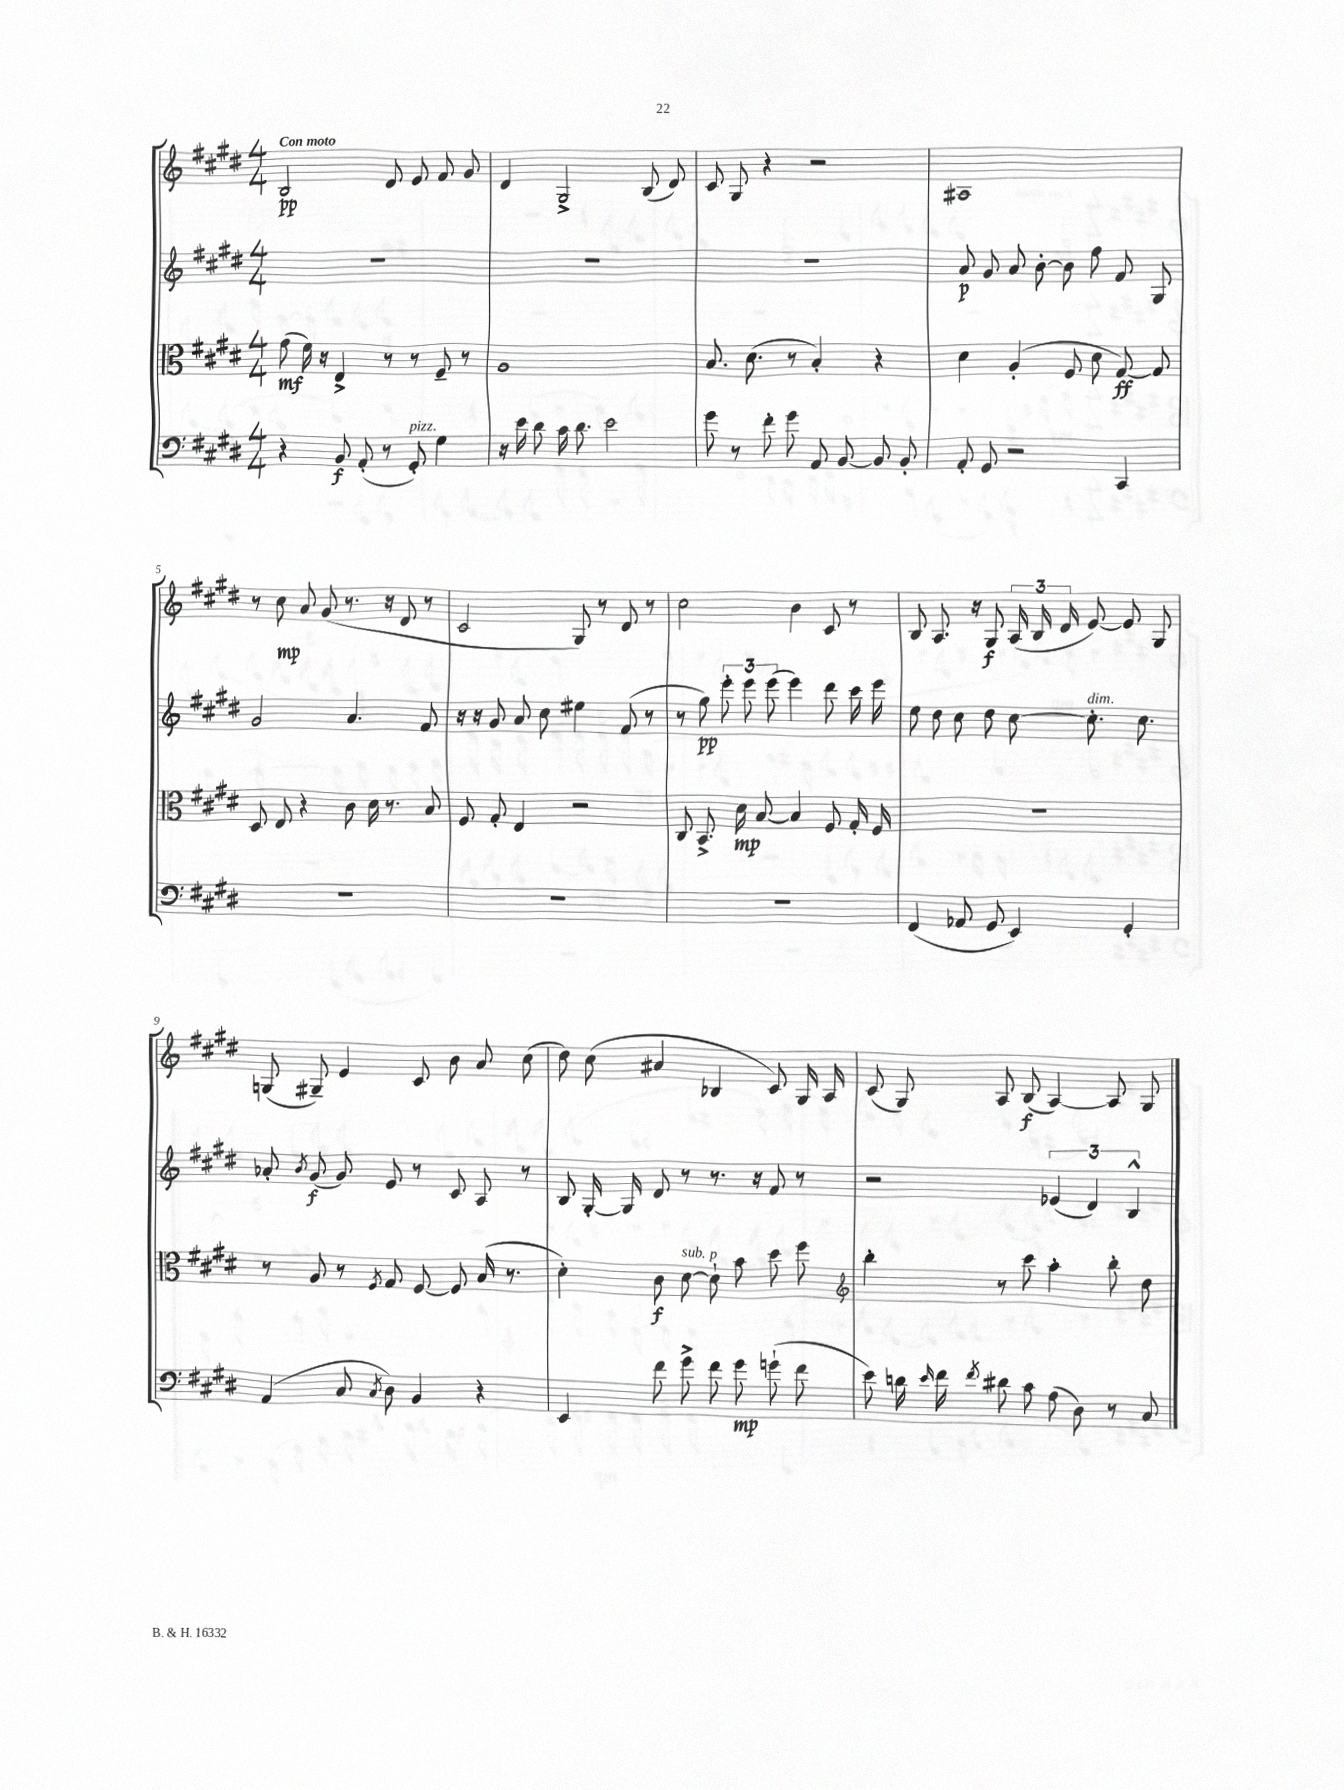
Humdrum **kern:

**kern	**kern	**kern	**kern
*staff4	*staff3	*staff2	*staff1
*clefF4	*clefC3	*clefG2	*clefG2
*k[f#c#g#d#]	*k[f#c#g#d#]	*k[f#c#g#d#]	*k[f#c#g#d#]
*M4/4	*M4/4	*M4/4	*M4/4
4r	(8g#	1r	2B
.	16f#)	.	.
.	16r	.	.
8BB	4E^	.	.
(8AA'	.	.	.
8r	8r	.	8d#
8GG#')	8r	.	8e
4G#	8F#~	.	8f#
.	8r	.	8g#
=	=	=	=
16r	1A	1r	4d#
16e	.	.	.
8d#	.	.	.
16c#	.	.	2G#^
8.d#	.	.	.
2e	.	.	.
.	.	.	(8B
.	.	.	8d#)
=	=	=	=
8g#	8.B	1r	8c#
8r	.	.	8G#
.	(8.d#	.	.
8f#'	.	.	4r
8g#	8r	.	.
8AA	4B')	.	2r
[8BB	.	.	.
8BB]	4r	.	.
8BB'	.	.	.
=	=	=	=
8AA'	4d#	8a	1A#
8GG#	.	8g#	.
2r	(4A'	8a	.
.	.	[8b'	.
.	8F#	8b]	.
.	8d#	8ff#	.
4CC#	[8G#)	8f#	.
.	8G#]	8G#	.
=	=	=	=
1r	8D#	2g#	8r
.	8E	.	8cc#
.	4r	.	8a
.	.	.	(8g#
.	8c#	4.a	8.r
.	16d#	.	.
.	8.r	.	16r
.	.	.	8d#
.	8B	8f#	8r
=	=	=	=
1r	8F#	16r	2c#
.	.	16r	.
.	8G#'	8g#	.
.	4E	8a	.
.	.	8cc#	.
.	2r	4ee#	8G#)
.	.	.	8r
.	.	(8f#	8d#
.	.	8r	8r
=	=	=	=
1r	8C#	8r	2cc#
.	8.BB^	8gg#)	.
.	.	12eee'	.
.	16d#	.	.
.	.	12eee	.
.	[8B	.	.
.	.	(12eee	.
.	4B]	4eee)	4b
.	8F#	8ddd#	8c#
.	16G#'	16ccc#	8r
.	16F#	16eee	.
=	=	=	=
(4FF#	1r	8ee	8B
.	.	8dd#	8.A
8AA-	.	8cc#	.
.	.	.	16r
8GG#	.	8dd#	8G#
4EE)	.	[8cc#	(24A
.	.	.	24B
.	.	.	24d#
.	.	8.cc#']	[8e)
4GG#'	.	.	8e]
.	.	8.cc#	.
.	.	.	8G#
=	=	=	=
(4AA	8r	8a-'	(8G
.	.	8qb	.
.	8A	(8g#	8G#~)
8C#	8r	8g#)	4e
8qC#	8qF#	.	.
8D#)	8G#	8e	.
4BB	[8F#	8r	8c#
.	8F#]	8c#	8b
4r	(16B	8A	8a
.	8.r	.	.
.	.	8r	(8cc#
=	=	=	=
4EE	4d#')	8B	8dd#)
.	.	[16G#'	(8cc#
.	.	16G#]	.
8f#	8c#	8d#	4a#
8g#^	[8d#	8r	.
8f#	8d#`]	8.r	4B-
8g#	8b	.	.
.	.	16r	.
(8g`	8dd#	8f#	8c#)
8f#	8ff#	8r	16G#
.	.	.	16A
=	=	=	=
*	*clefG2	*	*
8e)	4bb'	2r	(8c#
16d	.	.	8G#)
16qqe	.	.	.
16f#	.	.	.
8qf#	.	.	.
8d#	8r	.	8A
8c#	8ccc#	.	(8B
(8A	4aa'	(6e-	[4A)
8D#)	.	.	.
.	.	6d#)	.
8r	8bb'	.	8A]
.	.	6B^^	.
8C#	8dd#	.	8G#
==	==	==	==
*-	*-	*-	*-
